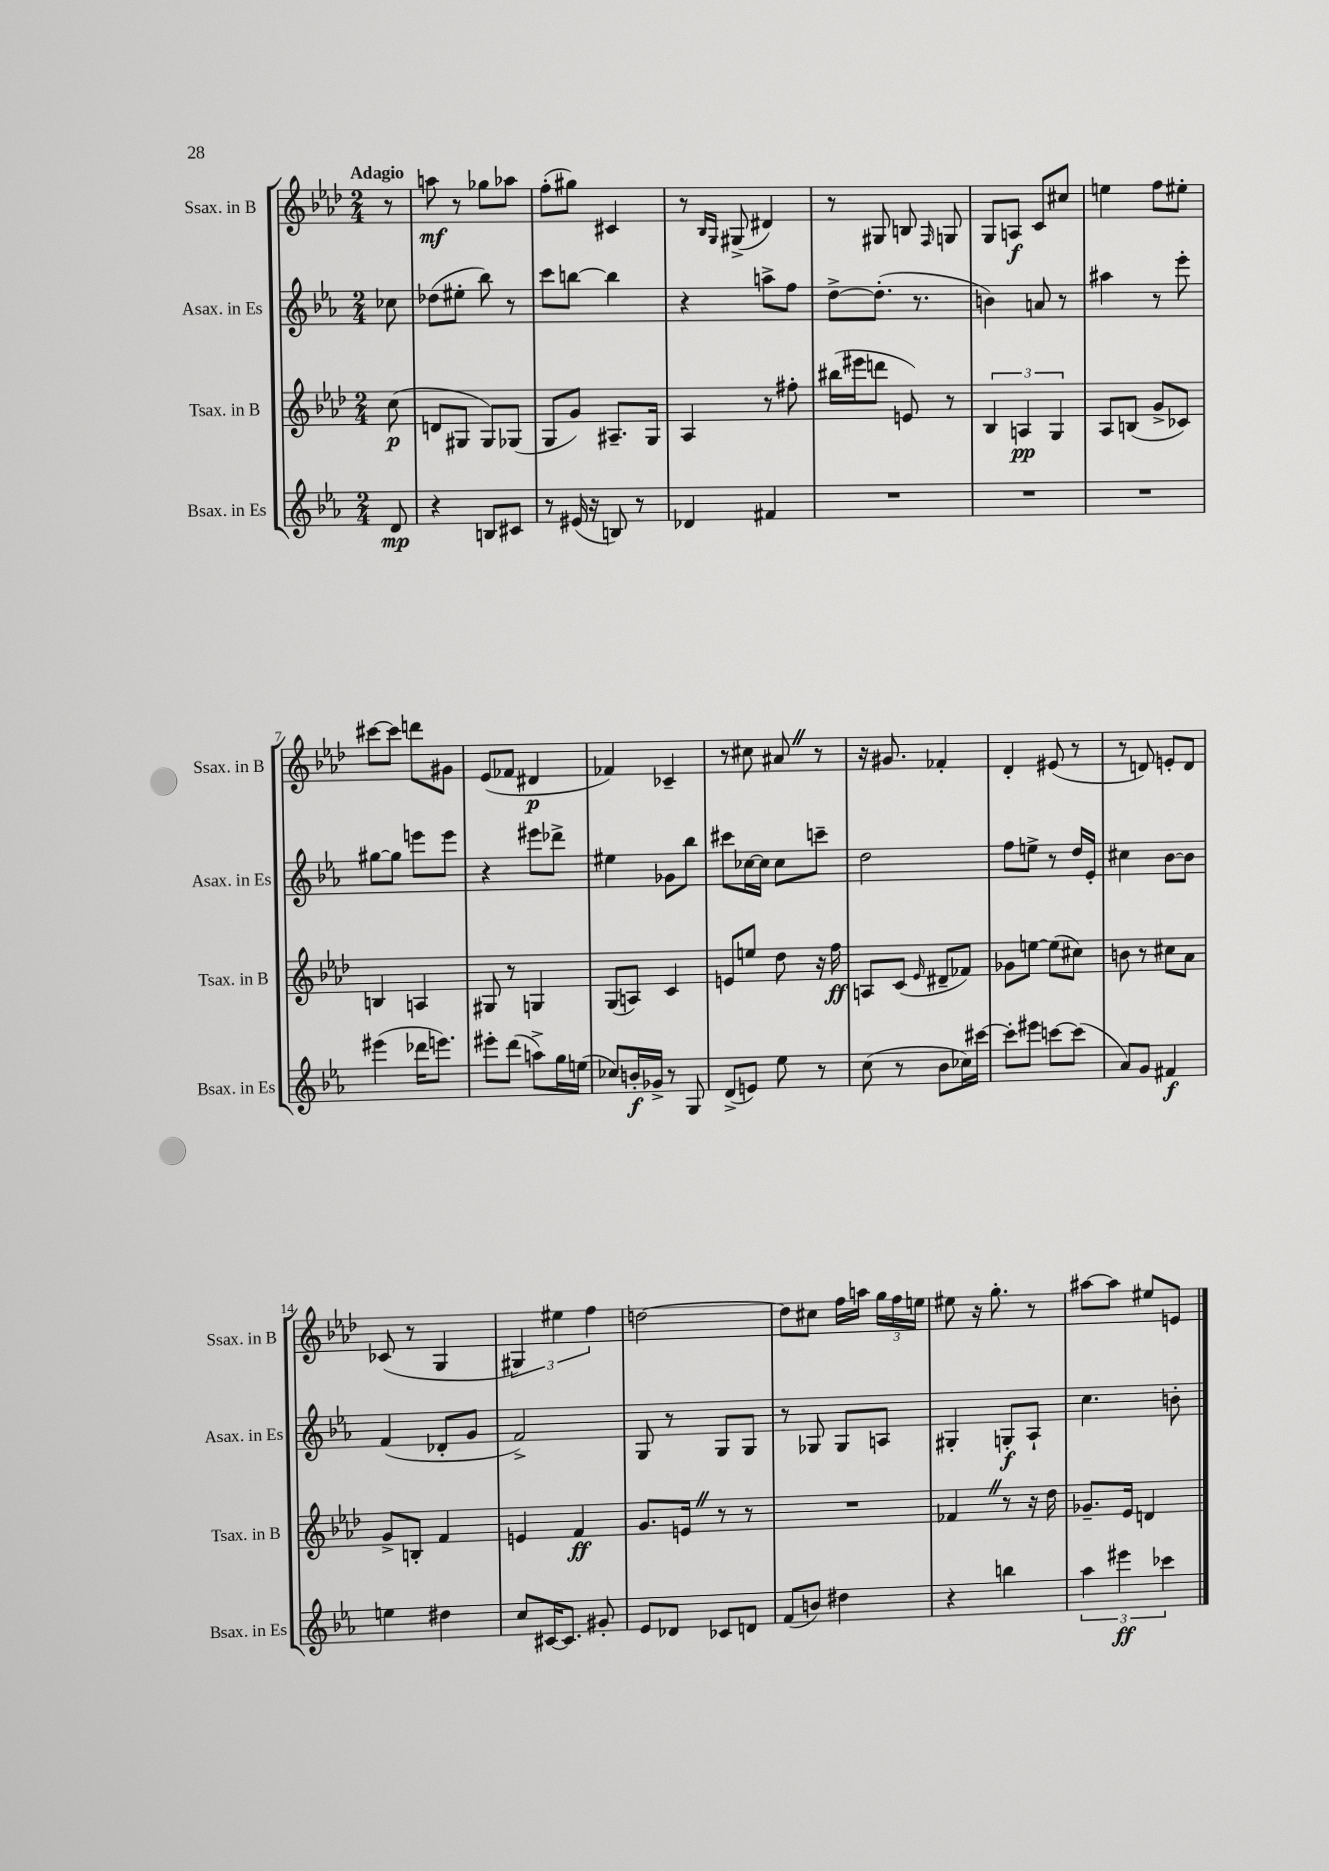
<<
\new StaffGroup <<
\new Staff = "s0" \with { instrumentName = "Ssax. in B" shortInstrumentName = "Ssax. in B" } {
    \clef treble \key aes \major \numericTimeSignature \time 2/4 \partial 8 \tempo "Adagio"
    \autoBeamOff r8 |
    a''8\mf r8 ges''8[ aes''8] |
    f''8[-.( gis''8]) cis'4 |
    r8 \grace { bes16[ g16] } gis8->( dis'4) |
    r8 gis8 b8 \grace { f16 } g8 |
    g8[ a8]\f c'8[ cis''8] |
    e''4 f''8[ eis''8]-. |
    cis'''8[~ cis'''8] d'''8[ gis'8] |
    ees'8[( fes'8] dis'4\p |
    fes'4) ces'4-- |
    r8 cis''8 ais'8 \once \override BreathingSign.text = \markup { \musicglyph "scripts.caesura.straight" } \breathe r8 |
    r16 gis'8. fes'4-. |
    des'4-. eis'8( r8 |
    r8 d'8) e'8[-. d'8] |
    ces'8( r8 g4 |
    \tuplet 3/2 { gis4) eis''4 f''4 } |
    d''2~ |
    d''8[ cis''8] f''16[ a''16] \tuplet 3/2 { g''16[ f''16 e''16] } |
    eis''8 r16 g''8.-. r8 |
    ais''8[~ ais''8] eis''8[ e'8] \bar "|." |
}
\new Staff = "s1" \with { instrumentName = "Asax. in Es" shortInstrumentName = "Asax. in Es" } {
    \clef treble \key ees \major \numericTimeSignature \time 2/4 \partial 8
    \autoBeamOff ces''8 |
    des''8[( eis''8]-. bes''8) r8 |
    c'''8[ b''8]~ b''4 |
    r4 a''8[-> f''8] |
    d''8[~-> d''8.]-.( r8. |
    b'4) a'8 r8 |
    ais''4 r8 ees'''8-. |
    gis''8[~ gis''8] e'''8[ e'''8] |
    r4 eis'''8[ des'''8]-> |
    eis''4 ges'8[ bes''8] |
    cis'''8[ ces''16~ ces''16] ces''8[ c'''8]-- |
    d''2 |
    f''8[ e''8]-> r8 d''16[ ees'16]-. |
    cis''4 bes'8[~ bes'8] |
    f'4( des'8[-. g'8] |
    f'2->) |
    g8 r8 g8[ g8] |
    r8 ges8 ges8[ a8] |
    gis4-. g8[-.\f aes8]-! |
    c''4. b'8-. \bar "|." |
}
\new Staff = "s2" \with { instrumentName = "Tsax. in B" shortInstrumentName = "Tsax. in B" } {
    \clef treble \key aes \major \numericTimeSignature \time 2/4 \partial 8
    \autoBeamOff c''8\p( |
    d'8[ gis8] gis8[) ges8]( |
    g8[ g'8]) ais8.[-- g16] |
    aes4 r8 fis''8-. |
    bis''16[( eis'''16 d'''8] e'8) r8 |
    \tuplet 3/2 { bes4 a4\pp g4 } |
    aes8[ b8]( g'8[-> ces'8]) |
    b4 a4 |
    gis8 r8 g4 |
    g8[( a8]) c'4 |
    e'8[ e''8] des''8 r16 f''16\ff |
    a8[ c'8]( \grace { ees'16 } dis'8[-- fes'8]) |
    ges'8[ e''8]~ e''8[( cis''8]) |
    b'8 r8 cis''8[ aes'8] |
    g'8[-> b8]-. f'4 |
    e'4 f'4\ff |
    g'8.[ e'16] \once \override BreathingSign.text = \markup { \musicglyph "scripts.caesura.straight" } \breathe r8 r8 |
    R2 |
    fes'4 \once \override BreathingSign.text = \markup { \musicglyph "scripts.caesura.straight" } \breathe r8 r16 des''16 |
    ges'8.[-- ees'16] d'4 \bar "|." |
}
\new Staff = "s3" \with { instrumentName = "Bsax. in Es" shortInstrumentName = "Bsax. in Es" } {
    \clef treble \key ees \major \numericTimeSignature \time 2/4 \partial 8
    \autoBeamOff d'8\mp |
    r4 b8[ cis'8] |
    r8 eis'16( r16 b8) r8 |
    des'4 fis'4 |
    R2 |
    R2 |
    R2 |
    eis'''4( des'''16[ e'''8.]) |
    eis'''8[-. d'''8]( a''8[->) g''16 e''16]( |
    ces''8[) b'16-.\f ges'16]-> r8 g8 |
    d'8[->( e'8]) ees''8 r8 |
    c''8( r8 bes'8[ ces''16) cis'''16]~ |
    cis'''8[-. eis'''8] c'''8[~ c'''8]( |
    aes'8[) g'8] fis'4\f |
    e''4 dis''4 |
    c''8[ cis'16~ cis'8.] gis'8-. |
    ees'8[ des'8] ces'8[ d'8] |
    f'8[( b'8]) dis''4 |
    r4 b''4 |
    \tuplet 3/2 { aes''4 eis'''4\ff ces'''4 } \bar "|." |
}
>>
>>
